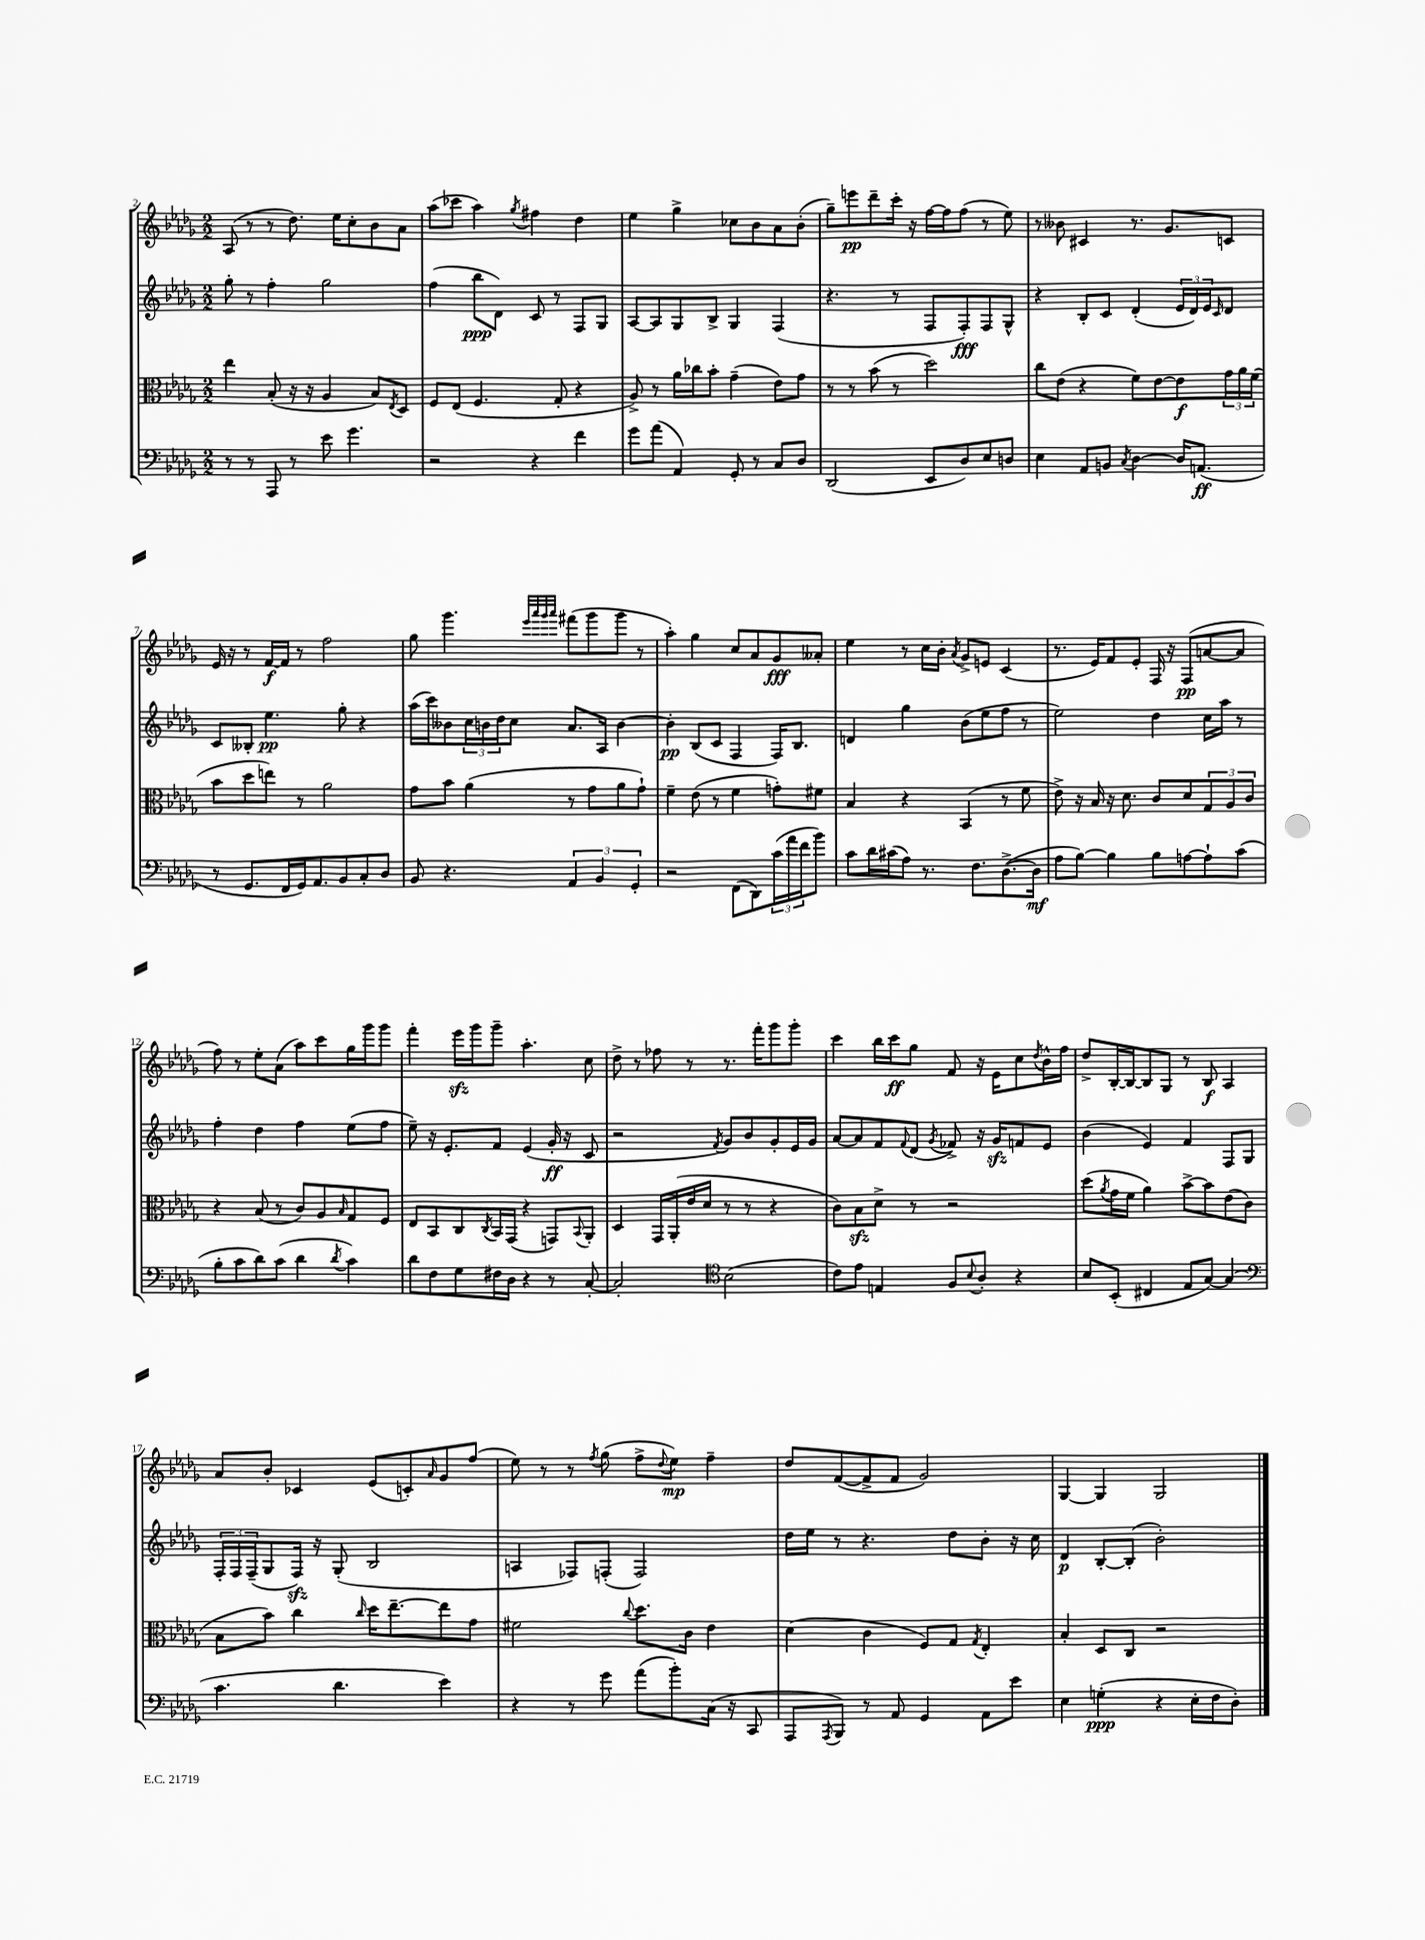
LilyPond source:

<<
\new StaffGroup <<
\new Staff = "s0" {
    \clef treble \key des \major \numericTimeSignature \time 2/2
    aes8( r8 r8 des''8.) ees''16 c''8-. bes'8 aes'8 |
    aes''8( ces'''8 aes''4) \acciaccatura { ges''8 } fis''4 des''4 |
    ees''4 ges''4-> ces''8 bes'8 aes'8 bes'8-.( |
    ges''8--) e'''8\pp des'''8-- c'''16-. r16 f''16~ f''16 f''8( r8 ees''8) |
    r8 beses'8 cis'4 r8. ges'8. c'8 |
    ees'16 r16 r8 f'16~\f f'16 r8 f''2 |
    ges''8 ges'''4. \grace { ees'''32 aes'''32 ges'''32 aes'''32 } fis'''8( ges'''8 ges'''8 r8 |
    aes''4-.) ges''4 c''8 aes'8 ges'8\fff aeses'8-. |
    ees''4 r8 c''16 bes'16-. \acciaccatura { aes'8 } ges'8-> e'8 c'4( |
    r8. ees'16) f'8 ees'8-. f16 r16 f8\pp( a'8~ a'8 |
    f''8) r8 ees''8-. aes'8( aes''8) c'''8 ges''16 ges'''16 ges'''8 |
    f'''4-. ees'''16\sfz ges'''16 ges'''8-- aes''4.-. c''8 |
    des''8-> r8 fes''8 r8 r8. f'''16-. ges'''8 ges'''8-. |
    c'''4 bes''16 c'''16\ff ges''8 f'8 r16 ees'16 c''8 \acciaccatura { des''8 } bes'16-^ f''16 |
    des''8-> bes16~-. bes16~ bes8 ges8 r8 bes8\f aes4 |
    aes'8 bes'8-. ces'4 ees'8( c'8-.) \grace { aes'16 } ges'8 f''8( |
    ees''8) r8 r8 \acciaccatura { f''8 } ges''8( f''8-> \appoggiatura { des''8 } ees''8\mp) f''4-- |
    des''8 f'8~( f'8-> f'8 ges'2) |
    ges4~ ges4 ges2 \bar "|." |
}
\new Staff = "s1" {
    \clef treble \key des \major \numericTimeSignature \time 2/2
    ges''8-. r8 f''4-. ges''2 |
    f''4( bes''8\ppp des'8) c'8 r8 f8 ges8 |
    aes8~ aes8 ges8 bes8-> ges4 f4( |
    r4. r8 f8 f8-.\fff) f8 ges8-^ |
    r4 bes8-. c'8 des'4-.( \tuplet 3/2 { ees'16 des'16) ees'16 } \grace { c'16 } des'8 |
    c'8 beses8-. ees''4.\pp ges''8-. r4 |
    aes''16( c'''16) beses'8 \tuplet 3/2 { c''16 b'16 des''16 } c''8 aes'8. aes16 b'4~ |
    b'4-.\pp bes8( c'8 f4 f16) bes8. |
    d'4 ges''4 bes'8( ees''8 f''8 r8 |
    ees''2) des''4 c''16 aes''16 r8 |
    f''4-. des''4 f''4 ees''8( f''8 |
    ees''8--) r16 ees'8.-. f'8 ees'4( ges'16-.\ff r16 c'8 |
    r2 \acciaccatura { f'8 } ges'8) bes'8 ges'8-. ees'16 ges'16 |
    aes'8~ aes'8 f'8 \appoggiatura { f'8 } des'8( \acciaccatura { ges'8 } fes'8->) r16 ges'16\sfz f'8 ees'8 |
    bes'4( ees'4) f'4 f8 ges8 |
    \tuplet 3/2 { f16-. f16 f16--( } ges8 f16\sfz) r16 ges8-.( bes2 |
    a4 fes8) f8-.( f2) |
    des''16 ees''16 r8 r4. des''8 bes'8-. r16 c''16 |
    des'4\p bes8~-. bes8-.( bes'2-.) \bar "|." |
}
\new Staff = "s2" {
    \clef alto \key des \major \numericTimeSignature \time 2/2
    ees''4 bes8-.( r16 r16 aes4 bes8) \acciaccatura { ees8 } des8 |
    f8 ees8( f4. ges8-. r4 |
    aes8->) r8 aes'16 ces''16 bes'8-. ges'4--( ees'8) ges'8 |
    r8 r8 bes'8( r8 des''2) |
    c''8 ees'8( r4 f'8) ees'8~ ees'8\f \tuplet 3/2 { ges'16 aes'16 f'16( } |
    bes'8 des''8 e''8) r8 aes'2 |
    ges'8 bes'8 aes'4( r8 ges'8 aes'8 ges'8-!) |
    f'4-- ees'8( r8 f'4 g'8-.) fis'8 |
    bes4 r4 bes,4( r8 f'8 |
    ees'8->) r16 bes16 r16 des'8. c'8 des'8 \tuplet 3/2 { ges8 aes8 c'8 } |
    r4 bes8( r8 c'8) aes8 \grace { bes16 } ges8 f8 |
    ees8 bes,8 c8 \acciaccatura { c8 } bes,16 ges,16( r4 g,8) \appoggiatura { bes,8 } aes,8-. |
    des4 ges,16 aes,16-.( ees'16 des'16 r8 r8 r4 |
    c'8) bes8\sfz des'8-> r8 r2 |
    des''8( \acciaccatura { aes'8 } ges'16 f'16 aes'4) bes'8~-> bes'8 ees'8( c'8 |
    bes8 bes'8) c''4 \grace { c''16 } des''16 ees''8.~-- ees''8 ges'8 |
    fis'2 \appoggiatura { c''8 } des''8. c'16 ees'4 |
    des'4( c'4 f8) ges8 \acciaccatura { ges8 } ees4-. |
    bes4-. des8 c8 r2 \bar "|." |
}
\new Staff = "s3" {
    \clef bass \key des \major \numericTimeSignature \time 2/2
    r8 r8 aes,,8 r8 ees'8 ges'4. |
    r2 r4 f'4 |
    ges'8 aes'8( aes,4) ges,8-. r8 c8 des8 |
    des,2( ees,8 des8) ees8 d8 |
    ees4 aes,8 b,8 \acciaccatura { c8 } des4~ des16 a,8.\ff( |
    r8 ges,8. f,16 ges,16) aes,8. bes,8 c8-. des8 |
    bes,8 r4. \tuplet 3/2 { aes,4 bes,4 ges,4-. } |
    r2 f,8( des,8) \tuplet 3/2 { c'16( aes'16 f'16 } bes'8) |
    c'8 des'16 cis'16( aes8) r8. f8. des8.~->( des16\mf |
    aes8 bes8~) bes4 bes8 a8~ a8-! c'8( |
    bes8-. c'8 des'8) c'8( des'4 \acciaccatura { des'8 } c'4) |
    des'8 f8 ges8 fis16 des16 r4 r8 c8~-. |
    c2-. \clef tenor bes2( |
    c'8) ees'8 e4 f8 \appoggiatura { bes8 } aes8-. r4 |
    bes8 bes,8-.( cis4 ees8 ges8~) ges4( |
    \clef bass c'4. des'4. ees'4) |
    r4 r8 ges'8 aes'8( bes'8-.) c16( r16 c,8 |
    aes,,8 \acciaccatura { aes,,8 } bes,,8) r8 aes,8 ges,4 aes,8 ees'8 |
    ees4 g4-.\ppp( r4 ees16-. f16 des8-.) \bar "|." |
}
>>
>>
\layout { \context { \Score currentBarNumber = #2 } }
